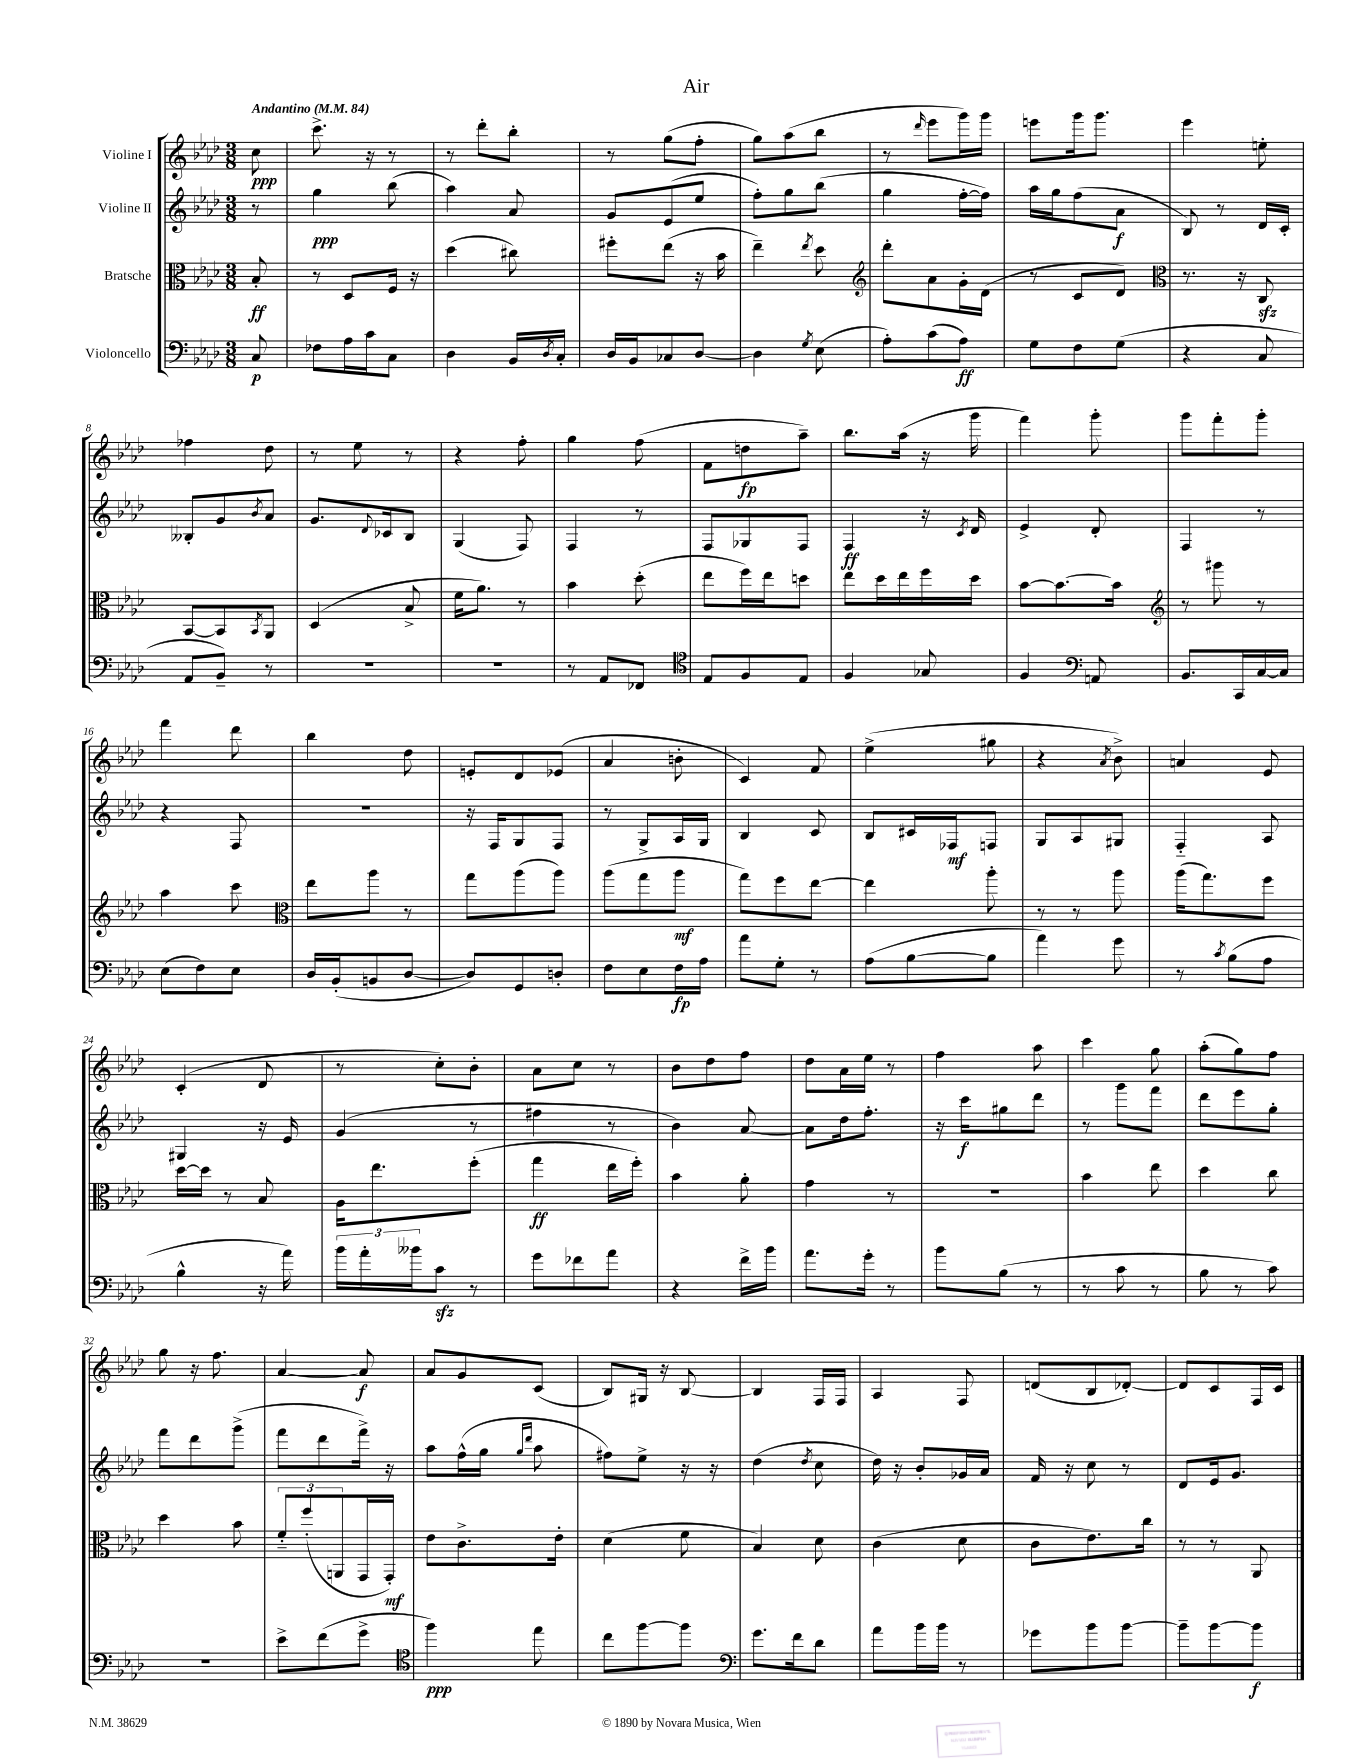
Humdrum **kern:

**kern	**dynam	**kern	**dynam	**kern	**dynam	**kern	**dynam
*part4	*part4	*part3	*part3	*part2	*part2	*part1	*part1
*staff4	*staff4	*staff3	*staff3	*staff2	*staff2	*staff1	*staff1
*I"Violoncello	*	*I"Bratsche	*	*I"Violine II	*	*I"Violine I	*
*clefF4	*	*clefC3	*	*clefG2	*	*clefG2	*
*k[b-e-a-d-]	*	*k[b-e-a-d-]	*	*k[b-e-a-d-]	*	*k[b-e-a-d-]	*
*M3/8	*	*M3/8	*	*M3/8	*	*M3/8	*
*MM84	*	*MM84	*	*MM84	*	*MM84	*
=	=	=	=	=	=	=	=
!	!	!	!	!	!	!LO:TX:a:B:t=Andantino	!
8C/	p	8B-'/	ff	8r	.	8cc\	ppp
=1	=1	=1	=1	=1	=1	=1	=1
8F-X\L	.	8r	.	4gg\	ppp	8.ccc^\	.
16A-\L	.	8D-/L	.	.	.	.	.
16c\J	.	.	.	.	.	16r	.
8C\J	.	16F/Jk	.	(8bb-\	.	8r	.
.	.	16r	.	.	.	.	.
=2	=2	=2	=2	=2	=2	=2	=2
4D-\	.	(4dd-\	.	4aa-\)	.	8r	.
.	.	.	.	.	.	8ddd-'\L	.
16BB-/LL	.	8cc#X\)	.	8a-/	.	8bb-'\J	.
8qD-/	.	.	.	.	.	.	.
16C'/JJ	.	.	.	.	.	.	.
=3	=3	=3	=3	=3	=3	=3	=3
16D-/LL	.	8ff#X'\L	.	8g/L	.	8r	.
16BB-/J	.	.	.	.	.	.	.
8C-X/	.	(8ee-\J	.	(8e-/	.	(8gg\L	.
[8D-/J	.	16r	.	8ee-/J	.	8ff'\J	.
.	.	16b-\	.	.	.	.	.
=4	=4	=4	=4	=4	=4	=4	=4
4D-\]	.	4ee-~\)	.	8ff'\L)	.	8gg\L)	.
.	.	.	.	8gg\	.	(8aa-\	.
8qG/	.	8qee-/	.	.	.	.	.
(8E-\	.	8dd-\	.	(8bb-\J	.	8bb-\J	.
=5	=5	=5	=5	=5	=5	=5	=5
*	*	*clefG2	*	*	*	*	*
8A-'\L)	.	8ddd-'\L	.	4gg\	.	8r	.
.	.	.	.	.	.	16qqddd-/	.
(8c\	.	8a-\	.	.	.	8eee-\L	.
8A-\J)	ff	16g'\L	.	[16ff'\LL	.	16ggg\L)	.
.	.	(16d-\JJ	.	16ff\JJ])	.	16ggg\JJ	.
=6	=6	=6	=6	=6	=6	=6	=6
8G\L	.	8r	.	16aa-\LL	.	8eeen\L	.
.	.	.	.	16gg\J	.	.	.
8F\	.	8c/L	.	(8ff\	.	16ggg\k	.
.	.	.	.	.	.	8.ggg\J	.
(8G\J	.	8d-/J)	.	8a-\J	f	.	.
=7	=7	=7	=7	=7	=7	=7	=7
*	*	*clefC3	*	*	*	*	*
4r	.	8.r	.	8B-/)	.	4eee-\	.
.	.	.	.	8r	.	.	.
.	.	16r	.	.	.	.	.
8C/	.	8Czz/	.	16d-/LL	.	8een'\	.
.	.	.	.	16c'/JJ	.	.	.
!!LO:LB:g=z
=8	=8	=8	=8	=8	=8	=8	=8
8AA-/L	.	[8BB-/L	.	8B--X'/L	.	4ff-X\	.
8BB-~/J)	.	8BB-/]	.	8g/	.	.	.
.	.	8qBB-/	.	8qb-/	.	.	.
8r	.	8AA-/J	.	8a-/J	.	8dd-\	.
=9	=9	=9	=9	=9	=9	=9	=9
4.r	.	(4D-/	.	8.g/L	.	8r	.
.	.	.	.	.	.	8ee-\	.
.	.	.	.	8qqd-/	.	.	.
.	.	.	.	16c-X/k	.	.	.
.	.	8B-^/	.	8B-/J	.	8r	.
=10	=10	=10	=10	=10	=10	=10	=10
4.r	.	16f\KL	.	(4G/	.	4r	.
.	.	8.a-\J)	.	.	.	.	.
.	.	8r	.	8F/)	.	8ff'\	.
=11	=11	=11	=11	=11	=11	=11	=11
8r	.	4b-\	.	4F/	.	4gg\	.
8AA-/L	.	.	.	.	.	.	.
8FF-X/J	.	(8dd-'\	.	8r	.	(8ff\	.
=12	=12	=12	=12	=12	=12	=12	=12
*clefC4	*	*	*	*	*	*	*
8E-/L	.	8ee-\L	.	8F/L	.	8f\L	.
8F/	.	16ff\L)	.	8G-X/	.	8ddn\	fp
.	.	16ee-\J	.	.	.	.	.
8E-/J	.	8ddn\J	.	8F/J	.	8aa-~\J)	.
=13	=13	=13	=13	=13	=13	=13	=13
4F/	.	8ee-\L	.	4F/	ff	8.bb-\L	.
.	.	16dd-\L	.	.	.	.	.
.	.	16ee-\	.	.	.	(16aa-\Jk	.
8G-X/	.	16ff\	.	16r	.	16r	.
.	.	.	.	8qc/	.	.	.
.	.	16dd-\JJ	.	16d-/	.	16ggg\	.
=14	=14	=14	=14	=14	=14	=14	=14
4F/	.	[8b-\L	.	4e-^/	.	4fff\)	.
.	.	8.b-\_	.	.	.	.	.
*clefF4	*	*	*	*	*	*	*
8AAn/	.	.	.	8d-'/	.	8ggg'\	.
.	.	16b-\Jk]	.	.	.	.	.
=15	=15	=15	=15	=15	=15	=15	=15
*	*	*clefG2	*	*	*	*	*
8.BB-/L	.	8r	.	4F/	.	8ggg\L	.
.	.	8ggg#X\	.	.	.	8fff'\	.
16CC/L	.	.	.	.	.	.	.
[16C/	.	8r	.	8r	.	8ggg'\J	.
16C/JJ]	.	.	.	.	.	.	.
!!LO:LB:g=z
=16	=16	=16	=16	=16	=16	=16	=16
(8E-\L	.	4aa-\	.	4r	.	4fff\	.
8F\)	.	.	.	.	.	.	.
8E-\J	.	8ccc\	.	8F/	.	8ddd-\	.
=17	=17	=17	=17	=17	=17	=17	=17
*	*	*clefC3	*	*	*	*	*
16D-/LL	.	8ee-\L	.	4.r	.	4bb-\	.
(16BB-'/J	.	.	.	.	.	.	.
8BBn/	.	8aa-\J	.	.	.	.	.
[8D-/J	.	8r	.	.	.	8dd-\	.
=18	=18	=18	=18	=18	=18	=18	=18
8D-/L])	.	8gg\L	.	16r	.	8en'/L	.
.	.	.	.	16F/KL	.	.	.
8GG/	.	(8aa-\	.	8G/	.	8d-/	.
8Dn'/J	.	8aa-\J)	.	8F/J	.	(8e-X/J	.
=19	=19	=19	=19	=19	=19	=19	=19
8F\L	.	(8aa-\L	.	8r	.	4a-/	.
8E-\	.	8gg\	.	8G^/L	.	.	.
16F\L	fp	8aa-\J	mf	16A-/L	.	8bn'\	.
16A-\JJ	.	.	.	16G/JJ	.	.	.
=20	=20	=20	=20	=20	=20	=20	=20
8a-\L	.	8gg\L)	.	4B-/	.	4c/)	.
8G'\J	.	8ff\	.	.	.	.	.
8r	.	[8ee-\J	.	8c/	.	8f/	.
=21	=21	=21	=21	=21	=21	=21	=21
(8A-\L	.	4ee-\]	.	8B-/L	.	(4ee-^\	.
[8B-\	.	.	.	16c#X/L	.	.	.
.	.	.	.	16F-X/J	mf	.	.
8B-\J]	.	8aa-'\	.	8Fn/J	.	8gg#X\	.
=22	=22	=22	=22	=22	=22	=22	=22
4a-\)	.	8r	.	8G/L	.	4r	.
.	.	8r	.	8A-/	.	.	.
.	.	.	.	.	.	8qa-/	.
8g\	.	8aa-\	.	8G#X/J	.	8b-^\)	.
=23	=23	=23	=23	=23	=23	=23	=23
8r	.	(16aa-\KL	.	4F/	.	4an/	.
.	.	8.gg\)	.	.	.	.	.
8qc/	.	.	.	.	.	.	.
(8B-\L	.	.	.	.	.	.	.
8A-\J	.	8ff\J	.	8A-/	.	8e-/	.
!!LO:LB:g=z
=24	=24	=24	=24	=24	=24	=24	=24
4B-^^\	.	[16dd-\LL	.	4G#X/	.	(4c'/	.
.	.	16dd-\JJ]	.	.	.	.	.
.	.	8r	.	.	.	.	.
16r	.	8B-/	.	16r	.	8d-/	.
16a-\)	.	.	.	16e-/	.	.	.
=25	=25	=25	=25	=25	=25	=25	=25
24b-\LL	.	16A-\KL	.	(4g/	.	8r	.
24a-'\	.	.	.	.	.	.	.
.	.	8.ee-\	.	.	.	.	.
24b--X\J	.	.	.	.	.	.	.
8czz\J	.	.	.	.	.	8cc'\L)	.
8r	.	(8ff'\J	.	8r	.	8b-'\J	.
=26	=26	=26	=26	=26	=26	=26	=26
8g\L	.	4gg\	ff	4ff#X\	.	8a-\L	.
8f-X\	.	.	.	.	.	8cc\J	.
8a-\J	.	16ee-\LL	.	8r	.	8r	.
.	.	16ff'\JJ)	.	.	.	.	.
=27	=27	=27	=27	=27	=27	=27	=27
4r	.	4b-\	.	4b-\)	.	8b-\L	.
.	.	.	.	.	.	8dd-\	.
16f^\LL	.	8a-'\	.	[8a-/	.	8ff\J	.
16b-\JJ	.	.	.	.	.	.	.
=28	=28	=28	=28	=28	=28	=28	=28
8.a-\L	.	4g\	.	8a-\L]	.	8dd-\L	.
.	.	.	.	16dd-\k	.	16a-\L	.
16g'\Jk	.	.	.	8.ff'\J	.	16ee-\JJ	.
8r	.	8r	.	.	.	8r	.
=29	=29	=29	=29	=29	=29	=29	=29
8b-\L	.	4.r	.	16r	.	4ff\	.
.	.	.	.	16ccc\KL	f	.	.
(8B-\J	.	.	.	8gg#X\	.	.	.
8r	.	.	.	8ddd-\J	.	8aa-\	.
=30	=30	=30	=30	=30	=30	=30	=30
8r	.	4b-\	.	8r	.	4ccc\	.
8c\	.	.	.	8ggg\L	.	.	.
8r	.	8ee-\	.	8fff\J	.	8gg\	.
=31	=31	=31	=31	=31	=31	=31	=31
8B-\	.	4dd-\	.	8ddd-\L	.	(8aa-'\L	.
8r	.	.	.	8eee-\	.	8gg\)	.
8c\)	.	8cc\	.	8gg'\J	.	8ff\J	.
!!LO:LB:g=z
=32	=32	=32	=32	=32	=32	=32	=32
4.r	.	4dd-\	.	8fff\L	.	8gg\	.
.	.	.	.	8ddd-\	.	16r	.
.	.	.	.	.	.	8.ff\	.
.	.	8b-\	.	(8ggg^\J	.	.	.
=33	=33	=33	=33	=33	=33	=33	=33
8e-^\L	.	12f/L	.	8fff\L	.	[4a-/	.
.	.	(12ff'/	.	.	.	.	.
(8f\	.	.	.	8ddd-\	.	.	.
.	.	12AAn/	.	.	.	.	.
8g^\J	.	16GG/L	.	16fff^\Jk)	.	8a-/]	f
.	.	16GG'/JJ)	mf	16r	.	.	.
=34	=34	=34	=34	=34	=34	=34	=34
*clefC4	*	*	*	*	*	*	*
4ff\)	ppp	8e-\L	.	8aa-\L	.	8a-/L	.
.	.	8.c^\	.	(16ff^^\L	.	8g/	.
.	.	.	.	16gg\JJ	.	.	.
.	.	.	.	16qqgg/LL	.	.	.
.	.	.	.	16qqddd-/JJ	.	.	.
8ee-\	.	.	.	8aa-\	.	(8c/J	.
.	.	16e-'\Jk	.	.	.	.	.
=35	=35	=35	=35	=35	=35	=35	=35
8cc\L	.	(4d-\	.	8ff#X\L)	.	8B-/L)	.
[8ff\	.	.	.	8ee-^\J	.	16G#X/Jk	.
.	.	.	.	.	.	16r	.
8ff\J]	.	8f\	.	16r	.	[8B-/	.
.	.	.	.	16r	.	.	.
=36	=36	=36	=36	=36	=36	=36	=36
*clefF4	*	*	*	*	*	*	*
8.g\L	.	4B-/)	.	(4dd-\	.	4B-/]	.
16f\k	.	.	.	.	.	.	.
.	.	.	.	8qdd-/	.	.	.
8d-\J	.	8d-\	.	8cc\	.	16F/LL	.
.	.	.	.	.	.	16F/JJ	.
=37	=37	=37	=37	=37	=37	=37	=37
8a-\L	.	(4c\	.	16dd-\)	.	4A-/	.
.	.	.	.	16r	.	.	.
16b-\L	.	.	.	8b-'/L	.	.	.
16b-\JJ	.	.	.	.	.	.	.
8r	.	8d-\	.	16g-X/L	.	8F/	.
.	.	.	.	16a-/JJ	.	.	.
=38	=38	=38	=38	=38	=38	=38	=38
8g-X\L	.	8c\L	.	16f/	.	(8dn/L	.
.	.	.	.	16r	.	.	.
8b-\	.	8.e-\)	.	8cc\	.	8B-/	.
[8b-\J	.	.	.	8r	.	[8d-X'/J)	.
.	.	16cc\Jk	.	.	.	.	.
=39	=39	=39	=39	=39	=39	=39	=39
8b-~\L]	.	8r	.	8d-/L	.	8d-/L]	.
[8b-\	.	8r	.	16e-/k	.	8c/	.
.	.	.	.	8.g/J	.	.	.
8b-\J]	f	8AA-/	.	.	.	16F/L	.
.	.	.	.	.	.	16c/JJ	.
==	==	==	==	==	==	==	==
*-	*-	*-	*-	*-	*-	*-	*-
